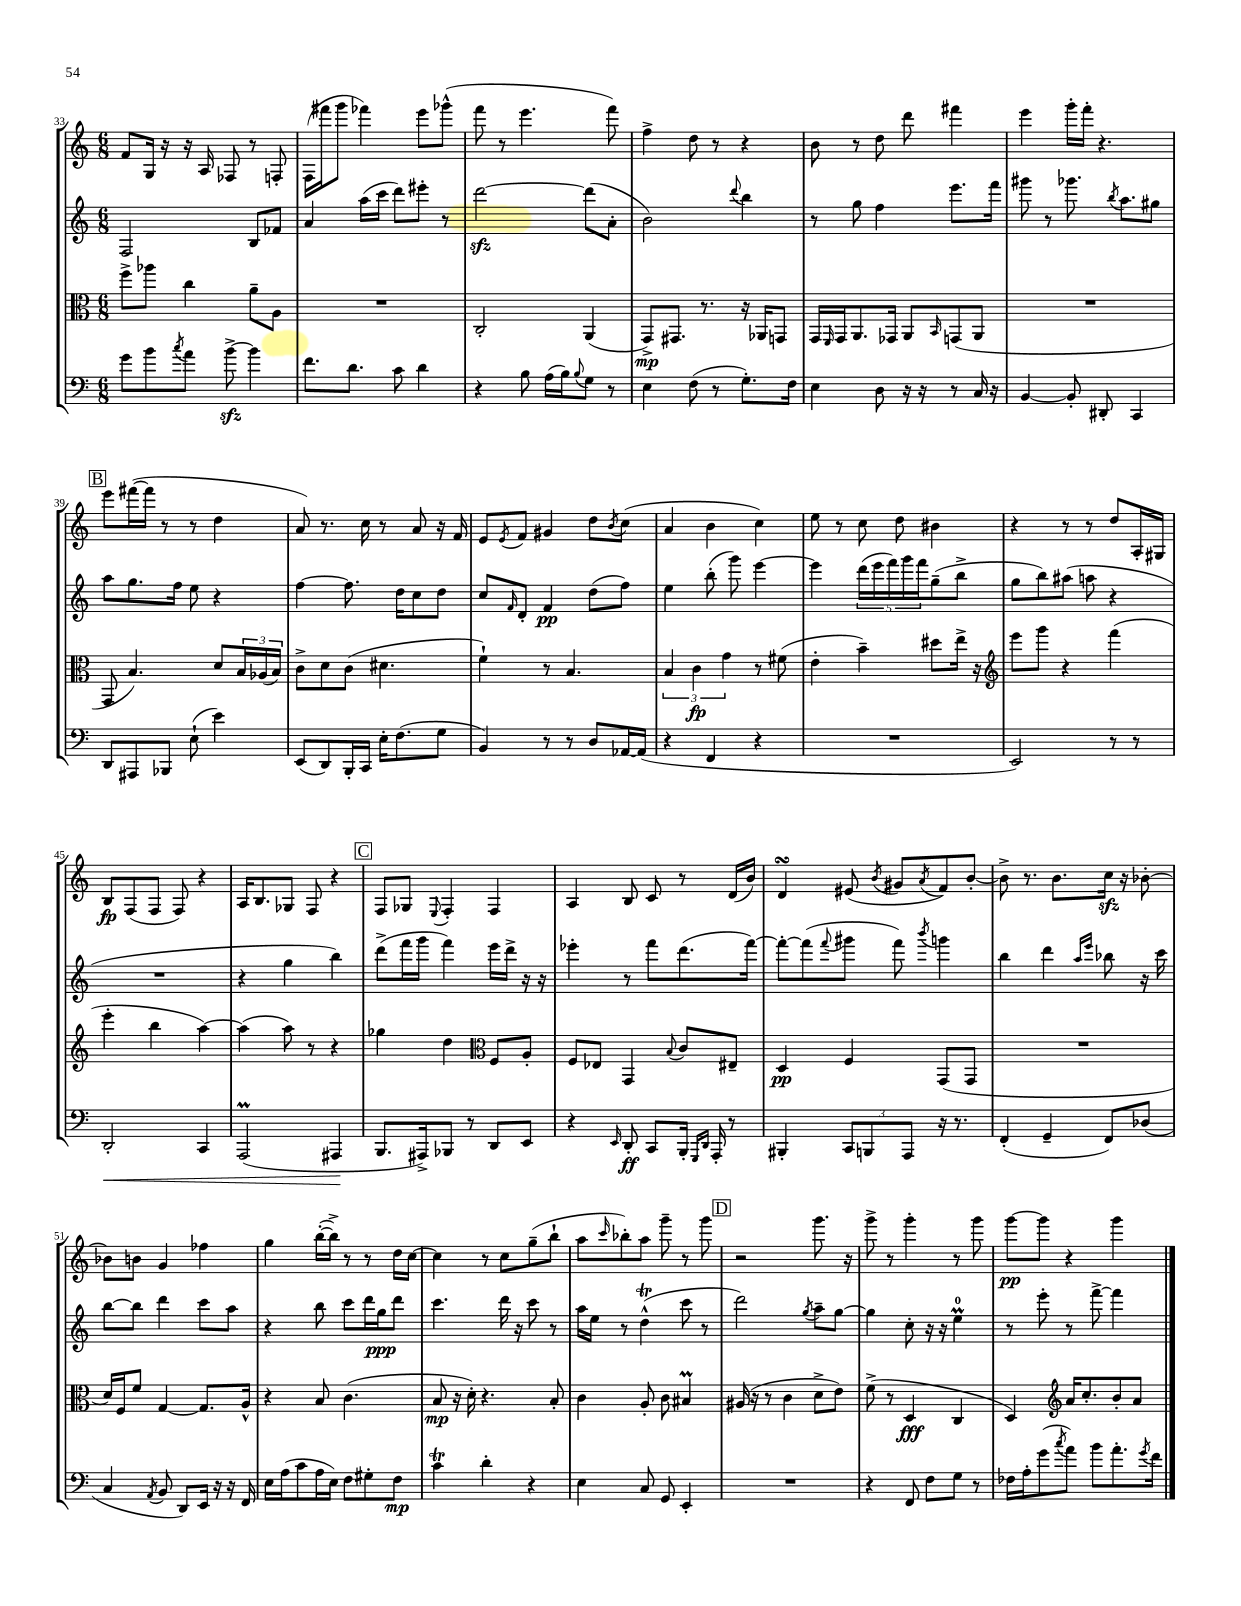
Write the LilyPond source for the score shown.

<<
\new StaffGroup <<
\new Staff = "s0" {
    \clef treble \key c \major \numericTimeSignature \time 6/8
    f'8 g16 r16 r16 a16 fes8 r8 f8-. |
    f16( fis'''16 g'''8 fes'''4) e'''8 ges'''8-^( |
    f'''8 r8 e'''4. f'''8) |
    f''4-> d''8 r8 r4 |
    b'8 r8 d''8 d'''8 fis'''4 |
    e'''4 g'''16-. f'''16-. r4. |
    \mark \markup { \box "B" } e'''8 fis'''16~( fis'''16 r8 r8 d''4 |
    a'8) r8. c''16 r8 a'8 r16 f'16 |
    e'8 \acciaccatura { e'8 } f'8 gis'4 d''8 \acciaccatura { b'8 } c''8( |
    a'4 b'4 c''4) |
    e''8 r8 c''8 d''8 bis'4 |
    r4 r8 r8 d''8 a16-. gis16 |
    b8\fp f8( f8 f8) r4 |
    a16 b8. ges8 f8 r4 |
    \mark \markup { \box "C" } f8 ges8 \appoggiatura { e8 } f4-. f4 |
    a4 b8 c'8 r8 d'16( b'16) |
    d'4\turn eis'8( \acciaccatura { b'8 } gis'8 \acciaccatura { a'8 } f'8) b'8~-. |
    b'8-> r8. b'8. c''16\sfz r16 bes'8~-. |
    bes'8 b'8 g'4 fes''4 |
    g''4 b''16~-.( b''16->) r8 r8 d''16 c''16~ |
    c''4 r8 c''8 g''8--( b''8-! |
    a''8 \grace { c'''16 } bes''8-.) a''8 g'''8-- r8 g'''8 |
    \mark \markup { \box "D" } r2 g'''8. r16 |
    g'''8-> r8 g'''4-. r8 g'''8 |
    g'''8~\pp g'''8 r4 g'''4 \bar "|." |
}
\new Staff = "s1" {
    \clef treble \key c \major \numericTimeSignature \time 6/8
    f2 b8 fes'8 |
    a'4 a''16( c'''16 d'''8) eis'''8-. r8 |
    d'''2~\sfz d'''8( a'8-. |
    b'2) \appoggiatura { d'''8 } b''4 |
    r8 g''8 f''4 e'''8. f'''16 |
    gis'''8 r8 ges'''8. \acciaccatura { b''8 } a''8. gis''8 |
    \mark \markup { \box "B" } a''8 g''8. f''16 e''8 r4 |
    f''4~ f''8. d''16 c''8 d''8 |
    c''8 \grace { f'16 } d'8-. f'4\pp d''8( f''8) |
    e''4 b''8-.( g'''8) e'''4~ |
    e'''4 \tuplet 5/4 { d'''16( e'''16 f'''16) g'''16 f'''16 } g''8--( b''8-> |
    g''8 b''8) ais''8( a''8 r4 |
    R2. |
    r4 g''4 b''4) |
    \mark \markup { \box "C" } d'''8->( f'''16 g'''16 f'''4) e'''16 d'''16-> r16 r16 |
    ees'''4-. r8 f'''8 d'''8.( f'''16~) |
    f'''8~-. f'''8( \appoggiatura { f'''8 } gis'''8 f'''8) \acciaccatura { b'''8 } g'''4 |
    b''4 d'''4 \grace { a''16 e'''16 } bes''8 r16 c'''16 |
    b''8~ b''8 d'''4 c'''8 a''8 |
    r4 b''8 c'''8 d'''16 g''16\ppp d'''8 |
    c'''4. d'''16 r16 c'''8 r8 |
    a''16 e''16 r8 d''4-^\trill( c'''8 r8 |
    \mark \markup { \box "D" } d'''2) \acciaccatura { g''8 } a''8-- g''8~ |
    g''4 c''8-. r16 r16 e''4-0\prall |
    r8 e'''8-. r8 f'''8~-> f'''4 \bar "|." |
}
\new Staff = "s2" {
    \clef alto \key c \major \numericTimeSignature \time 6/8
    f''8-> aes''8 c''4 a'8-- a8 |
    R2. |
    c2-. a,4( |
    g,8->\mp) gis,8. r8. r16 aes,16 g,8 |
    g,16 \grace { f,16 } g,16 a,8. ges,16 a,8 \grace { b,16 } g,8( a,8 |
    R2. |
    \mark \markup { \box "B" } g,8 b4.) d'8 \tuplet 3/2 { b16 aes16( b16) } |
    c'8-> d'8 c'8( dis'4. |
    f'4-!) r8 b4. |
    \tuplet 3/2 { b4 c'4\fp g'4 } r8 fis'8( |
    e'4-. b'4--) dis''8 e''16-> r16 |
    \clef treble e'''8 g'''8 r4 f'''4( |
    e'''4-. b''4 a''4~) |
    a''4( a''8) r8 r4 |
    \mark \markup { \box "C" } ges''4 d''4 \clef alto f8 a8-. |
    f8 ees8 g,4 \appoggiatura { b8 } c'8 eis8-- |
    d4\pp f4 g,8( g,8 |
    R2. |
    d'16) f16 f'8 g4~ g8. a16-^ |
    r4 b8 c'4.( |
    b8\mp r16 d'16-.) r4. b8-. |
    c'4 a8-. c'8 bis4\prall |
    \mark \markup { \box "D" } ais16( r16 r8 c'4 d'8-> e'8) |
    f'8->( r8 d4\fff c4 |
    d4) \clef treble a'16 c''8.-. b'8-. a'8 \bar "|." |
}
\new Staff = "s3" {
    \clef bass \key c \major \numericTimeSignature \time 6/8
    g'8 b'8 \acciaccatura { c''8 } a'8 b'8~->\sfz b'4 |
    f'8. d'8. c'8 d'4 |
    r4 b8 a16( b16) \appoggiatura { b8 } g8 r8 |
    e4 f8( r8 g8.-.) f16 |
    e4 d8 r16 r16 r8 c16 r16 |
    b,4~ b,8-. dis,8-. c,4 |
    \mark \markup { \box "B" } d,8 ais,,8 bes,,8 e8-!( e'4) |
    e,8( d,8) b,,16-. c,16 e16-. f8.( g8 |
    b,4) r8 r8 d8 aes,16~ aes,16( |
    r4 f,4 r4 |
    R2. |
    e,2) r8 r8 |
    d,2-.\< c,4 |
    a,,2\prall( ais,,4\! |
    \mark \markup { \box "C" } b,,8. ais,,16->) bes,,8 r8 d,8 e,8 |
    r4 \grace { e,16 } d,8-.\ff c,8 b,,16-. \grace { g,,16 d,16 } a,,16-. r8 |
    bis,,4-. \tuplet 3/2 { c,8 b,,8 a,,8 } r16 r8. |
    f,4-.( g,4-- f,8) des8( |
    c4 \acciaccatura { a,8 } b,8 d,8) e,16 r16 r16 f,16 |
    e16 a16( c'8 a16 e16) f8 gis8-. f8\mp |
    c'4\trill d'4-. r4 |
    e4 c8 g,8 e,4-. |
    \mark \markup { \box "D" } R2. |
    r4 f,8 f8 g8 r8 |
    fes16 a16-. g'8( \acciaccatura { c''8 } a'8) b'8 a'8.-. \acciaccatura { g'8 } f'16 \bar "|." |
}
>>
>>
\layout { \context { \Score currentBarNumber = #33 } }
